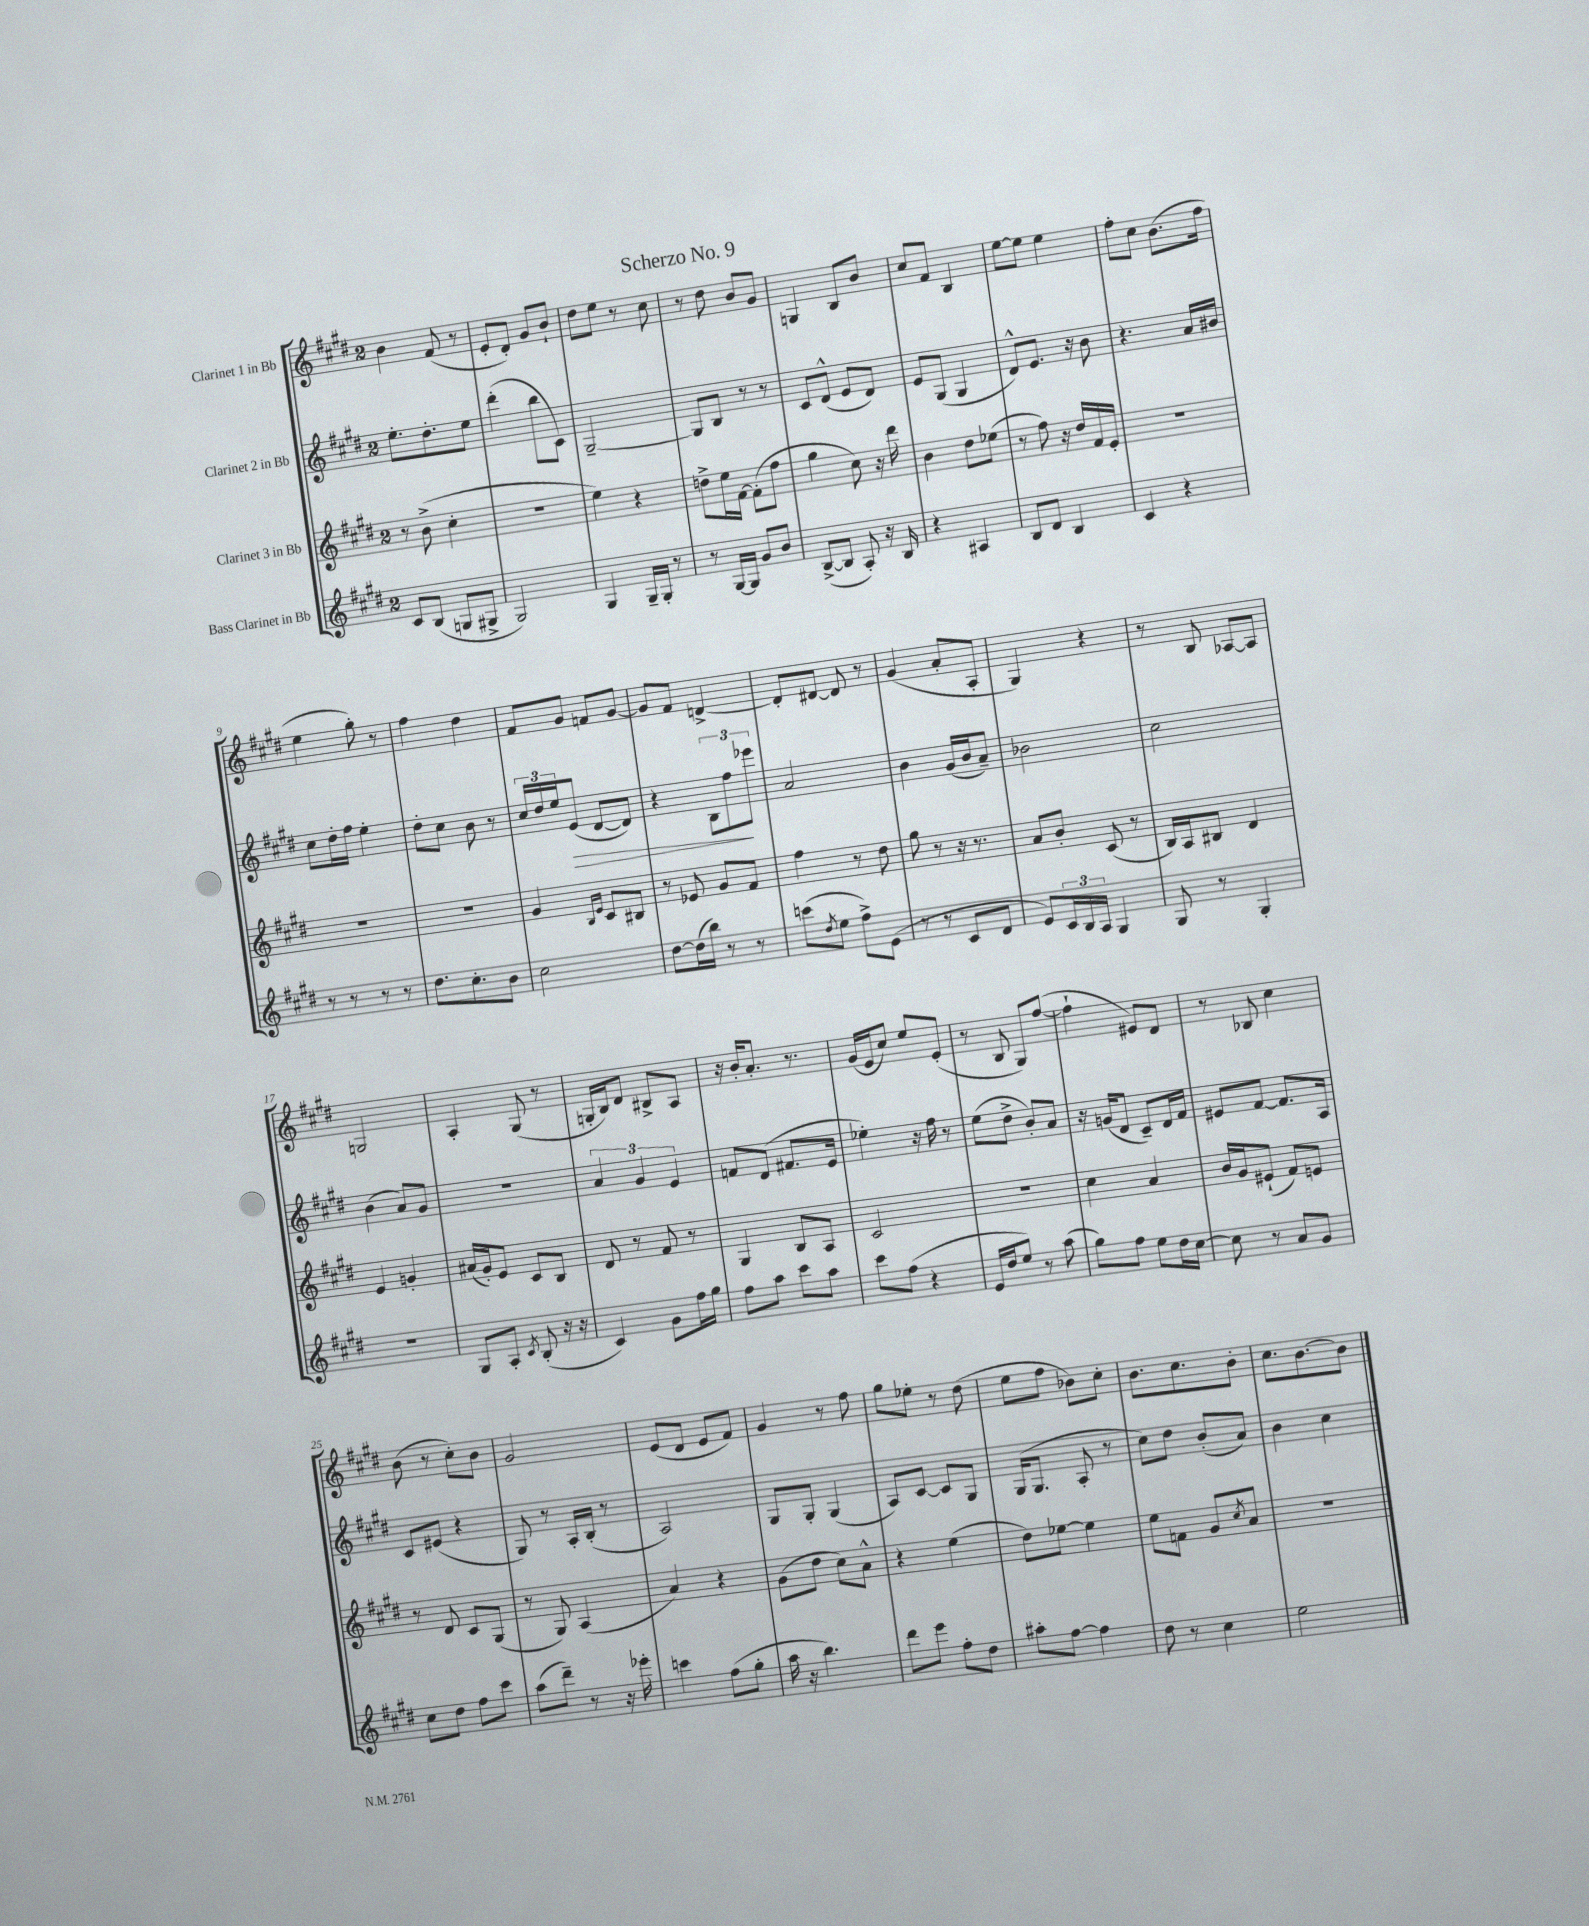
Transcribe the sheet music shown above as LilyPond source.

\header { title = "Scherzo No. 9" }
<<
\new StaffGroup <<
\new Staff = "s0" \with { instrumentName = "Clarinet 1 in Bb" } {
    \clef treble \key e \major \once \override Staff.TimeSignature.style = #'single-digit \time 2/4
    b'4 fis'8( r8 |
    e'8-. dis'8-.) gis'8 b'8-! |
    dis''8 e''8 r8 cis''8 |
    r8 dis''8 b'8 gis'8 |
    g4 b8 b'8 |
    cis''8 fis'8 b4 |
    e''8~ e''8 e''4 |
    fis''8-. cis''8 b'8.( fis''16 |
    e''4 gis''8-.) r8 |
    fis''4 dis''4 |
    fis'8 gis'8 f'8 gis'8~ |
    gis'8 fis'8 d'4~-> |
    d'8-. dis'8~ dis'8 r8 |
    gis'4( a'8-. a8-. |
    gis4) r4 |
    r8 b8 aes8~ aes8 |
    g2 |
    a4-. gis8( r8 |
    g16-. b16) dis'8 bis8-> a8 |
    r16 b'16-. a'8.-. r8. |
    gis'16( e'16 cis''8) e''8 e'8-.( |
    r8 b8 gis8) fis''8~( |
    fis''4-! eis'8) dis'8 |
    r8 bes8 cis''4 |
    b'8( r8 cis''8-.) b'8 |
    gis'2 |
    e'8( dis'8 e'8 fis'8) |
    gis'4 r8 fis''8 |
    gis''8 ees''8-. r8 dis''8( |
    e''8 fis''8 bes'8) cis''8-. |
    b'8. cis''8. b'8-. |
    cis''8. b'8.~ b'8 \bar "|." |
}
\new Staff = "s1" \with { instrumentName = "Clarinet 2 in Bb" } {
    \clef treble \key e \major \once \override Staff.TimeSignature.style = #'single-digit \time 2/4
    e''8.-. dis''8.-. e''8 |
    dis'''4-.( b''8 cis'8) |
    gis2~-- |
    gis8 b8 r8 r8 |
    cis'8 dis'8-^( e'8 dis'8) |
    e'8 gis8( gis4 |
    dis'8-^) e'8. r16 b'8 |
    r4. a'16 bis'16 |
    cis''8 dis''16-. fis''16 e''4-. |
    dis''8-. cis''8 b'8 r8 |
    \tuplet 3/2 { cis''16 dis''16 e''16 } e'8\>( dis'8~ dis'8) |
    r4 \tuplet 3/2 { b8 fis''8\! ees'''8 } |
    a'2 |
    b'4 gis'16( b'16 a'8--) |
    bes'2 |
    cis''2 |
    b'4( a'8) gis'8 |
    r2 |
    \tuplet 3/2 { a'4 gis'4 e'4 } |
    f'8 dis'8( fis'8. e'16 |
    ees''4-.) r16 fis''16 r8 |
    e''8( dis''8-> b'8-.) a'8 |
    r16 g'16( dis'8 cis'8--) dis'16 fis'16 |
    eis'8 fis'8~ fis'8. a16 |
    cis'8 eis'8( r4 |
    gis8) r8 a16-. b16-.( r8 |
    a2) |
    gis8 gis8-. gis4( |
    a8) cis'8~ cis'8 gis8 |
    gis16( gis8. a8-. r8 |
    cis''8) dis''8 b'8-.( a'8) |
    b'4 cis''4 \bar "|." |
}
\new Staff = "s2" \with { instrumentName = "Clarinet 3 in Bb" } {
    \clef treble \key e \major \once \override Staff.TimeSignature.style = #'single-digit \time 2/4
    r8 b'8->( cis''4-. |
    R2 |
    e''4) r4 |
    d''8-> e''16 fis'16~ fis'8-.( fis''8 |
    gis''4 cis''8) r16 dis'''16 |
    b'4 dis''8 ees''8( |
    r8 fis''8) r16 dis''16 fis'16 e'16-. |
    R2 |
    R2 |
    R2 |
    gis'4 \grace { b16 e'16 } cis'8 bis8 |
    r8 ees'8 gis'8 fis'8 |
    fis''4 r8 dis''8 |
    gis''8 r8 r16 r8. |
    a'8 b'8-. cis'8( r8 |
    b16) a16 bis8 dis'4 |
    e'4 g'4-. |
    ais'16( gis'16-.) e'8 cis'8 b8 |
    dis'8 r8 fis'8 r8 |
    gis4 b8 a8 |
    cis'2 |
    R2 |
    cis''4 a'4 |
    b'16 gis'16 eis'8-!( fis'8) e'8 |
    r8 dis'8 cis'8 gis8( |
    r8 gis8) a4( |
    a'4) r4 |
    gis'8( dis''8 cis''8) a'8-^ |
    r4 e''4( |
    dis''8) ees''8~ ees''4 |
    e''8 f'8 gis'8 \acciaccatura { cis''8 } a'8 |
    r2 \bar "|." |
}
\new Staff = "s3" \with { instrumentName = "Bass Clarinet in Bb" } {
    \clef treble \key e \major \once \override Staff.TimeSignature.style = #'single-digit \time 2/4
    cis'8 b8( g8 gis8-> |
    gis2) |
    gis4 gis16-- gis16-. r8 |
    r8 gis16~ gis16 gis'8 b'8 |
    b8~->( b8 a8-.) r16 b16 |
    r4 ais4 |
    b8 dis'8 b4 |
    cis'4 r4 |
    r8 r8 r8 r8 |
    dis''8. cis''8.-. b'8 |
    cis''2 |
    dis''8~ dis''16( b''16) r8 r8 |
    c'''8( \acciaccatura { dis''8 } e''8 fis''8->) e'8( |
    r8 r8 cis'8 dis'8 |
    e'8) \tuplet 3/2 { cis'16 b16 a16 } gis4 |
    gis8 r8 gis4-. |
    r2 |
    gis8 a8-. \acciaccatura { cis'8 } b8-.( r16 r16 |
    cis'4) gis'8 fis''16 gis''16 |
    fis''8 a''8 cis'''8 a''8 |
    cis'''8 fis''8( r4 |
    e'16 dis''16 e''8) r8 a''8( |
    gis''8) fis''8 e''8 dis''16 cis''16~ |
    cis''8 r8 a'8 gis'8 |
    cis''8 dis''8 fis''8 cis'''8 |
    a''8( dis'''8--) r8 r16 ees'''16-. |
    c'''4 fis''8( gis''8-. |
    a''16 r16 b''4.) |
    dis'''8 e'''8 fis''8-. dis''8 |
    ais''8-. fis''8~ fis''4 |
    dis''8 r8 cis''4 |
    e''2 \bar "|." |
}
>>
>>
